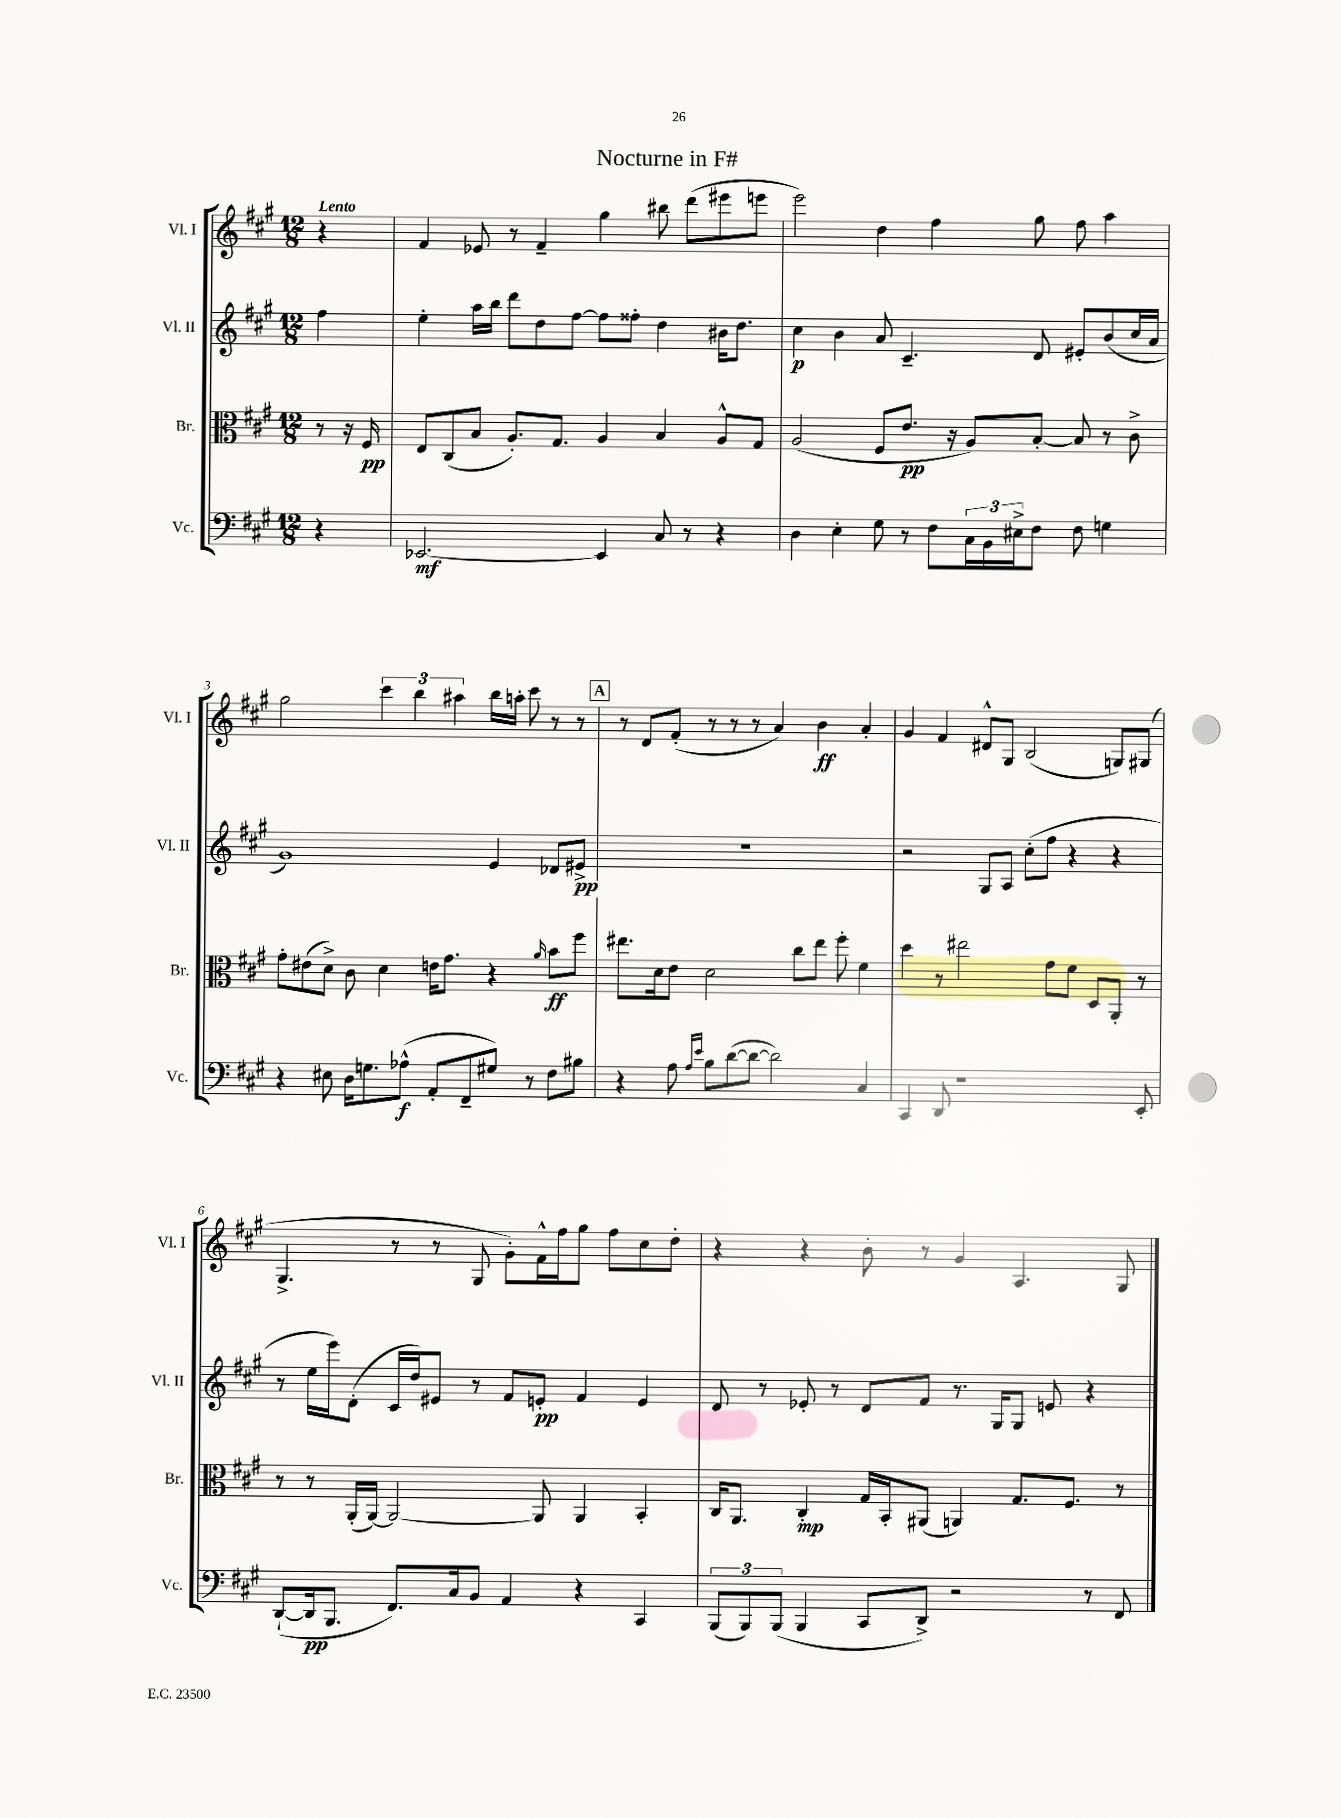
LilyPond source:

\header { title = "Nocturne in F#" }
<<
\new StaffGroup <<
\new Staff = "s0" \with { instrumentName = "Vl. I" shortInstrumentName = "Vl. I" } {
    \clef treble \key a \major \numericTimeSignature \time 12/8 \partial 4 \tempo "Lento"
    r4 |
    fis'4 ees'8 r8 fis'4-- gis''4 bis''8 d'''8( eis'''8 e'''8 |
    e'''2) d''4 fis''4 gis''8 fis''8 a''4 |
    gis''2 \tuplet 3/2 { cis'''4 b''4 ais''4 } b''16 a''16-. cis'''8 r8 r8 |
    \mark \markup { \box "A" } r8 d'8 fis'8-.( r8 r8 r8 a'4) b'4\ff a'4-. |
    gis'4 fis'4 dis'8-^ gis8 b2( g8) gis8( |
    gis4.-> r8 r8 gis8 gis'8-.) fis'16-^ fis''16 gis''8 fis''8 cis''8 d''8-. |
    r4 r4 b'8-. r8 gis'4 a4. gis8 \bar "|." |
}
\new Staff = "s1" \with { instrumentName = "Vl. II" shortInstrumentName = "Vl. II" } {
    \clef treble \key a \major \numericTimeSignature \time 12/8 \partial 4
    fis''4 |
    e''4-. a''16 b''16 d'''8 d''8 fis''8~ fis''8 fisis''8-. d''4 bis'16 d''8. |
    cis''4\p b'4 a'8 cis'4.-- d'8 eis'8-. b'8( cis''16 a'16 |
    gis'1) e'4 des'8 eis'8->\pp |
    \mark \markup { \box "A" } R1. |
    r2 gis8 a8 cis''8-.( fis''8 r4 r4 |
    r8 e''16 e'''16) d'8-.( cis'16 d''16) eis'8 r8 fis'8 e'8-.\pp fis'4 e'4 |
    d'8 r8 ees'8-. r8 d'8 fis'8 r8. gis16 gis8 e'8 r4 \bar "|." |
}
\new Staff = "s2" \with { instrumentName = "Br." shortInstrumentName = "Br." } {
    \clef alto \key a \major \numericTimeSignature \time 12/8 \partial 4
    r8 r16 fis16\pp |
    e8 cis8( b8 a8.-.) gis8. a4 b4 a8-^ gis8 |
    a2( fis8 e'8.\pp r16 a8) b8~-. b8 r8 cis'8-> |
    gis'8-. eis'8( d'8->) cis'8 d'4 e'16 gis'8. r4 \grace { a'16 } b'8\ff fis''8 |
    \mark \markup { \box "A" } eis''8. d'16 e'8 d'2 cis''8 eis''8 fis''8-. fis'4 |
    d''4 r8 eis''2 gis'8 fis'8 d8 a,8-. r8 |
    r8 r8 a,16-.( a,16~) a,2~ a,8 a,4 b,4-. |
    cis16 a,8. cis4-.\mp gis16 b,16-. ais,8( a,4) gis8. fis8. r8 \bar "|." |
}
\new Staff = "s3" \with { instrumentName = "Vc." shortInstrumentName = "Vc." } {
    \clef bass \key a \major \numericTimeSignature \time 12/8 \partial 4
    r4 |
    ees,2.~\mf ees,4 cis8 r8 r4 |
    d4 e4-. gis8 r8 fis8 \tuplet 3/2 { cis16 b,16 eis16-> } fis8 fis8 g4 |
    r4 eis8 d16 g8. aes8-^\f( a,8-. fis,8-- gis8) r8 fis8 bis8 |
    \mark \markup { \box "A" } r4 a8 \grace { a16 e'16 } b8 d'8~( d'8~ d'2) cis4 |
    cis,4 d,8 r1 e,8-. |
    d,8~-!( d,16\pp b,,8. fis,8.) cis16 b,8 a,4 r4 cis,4 |
    \tuplet 3/2 { b,,8( b,,8) b,,8( } b,,4 cis,8 d,8->) r2 r8 fis,8 \bar "|." |
}
>>
>>
